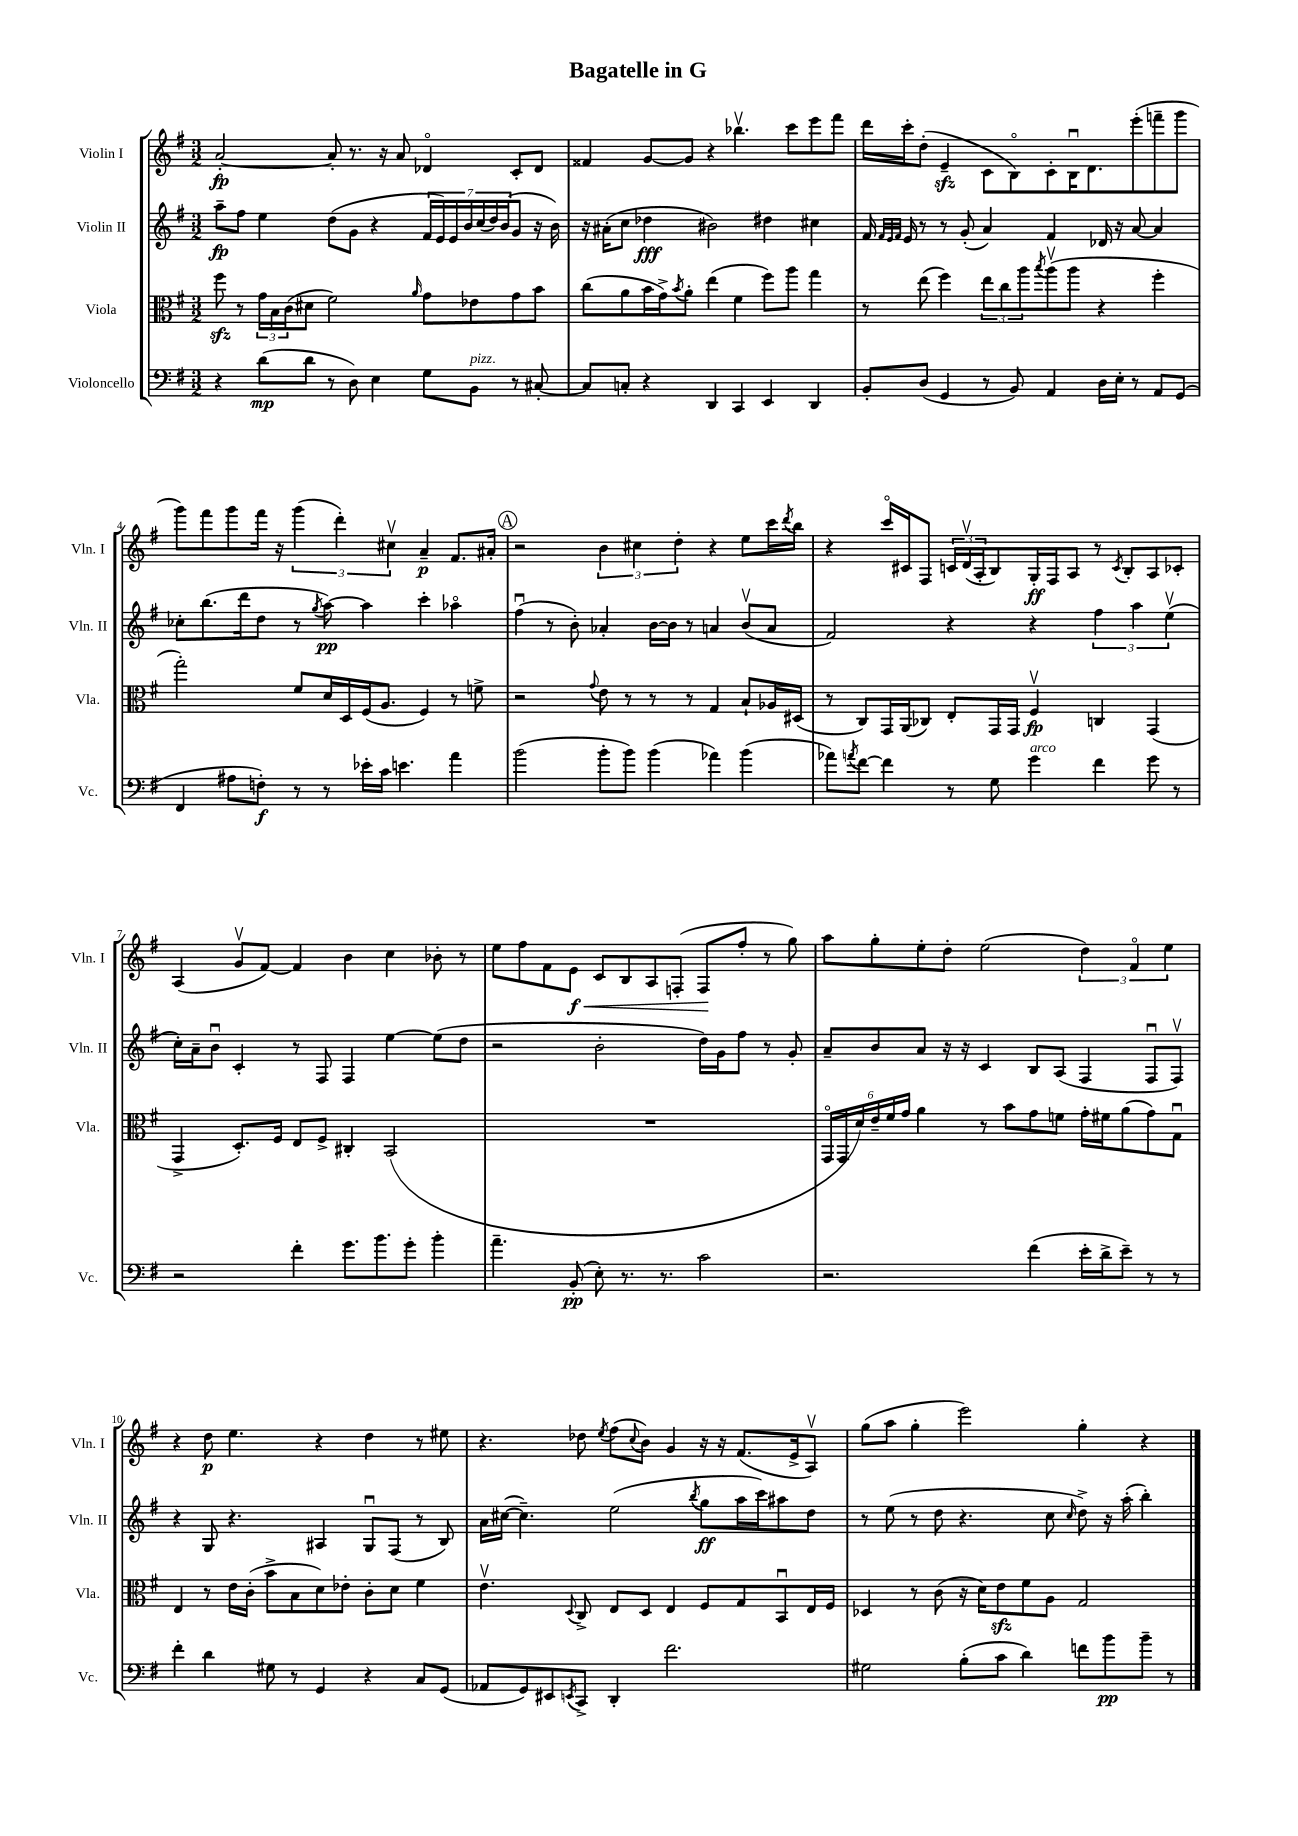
\header { title = "Bagatelle in G" }
<<
\new StaffGroup <<
\new Staff = "s0" \with { instrumentName = "Violin I" shortInstrumentName = "Vln. I" } {
    \clef treble \key g \major \numericTimeSignature \time 3/2
    a'2~-.\fp a'8-. r8. r16 a'8 des'4\flageolet c'8-. des'8 |
    fisis'4 g'8~ g'8 r4 bes''4.\upbow c'''8 e'''8 fis'''8 |
    d'''16 c'''16-. d''8-.( e'4--\sfz c'8 b8\flageolet) c'8-. b16\downbow d'8. e'''8-.( f'''8-- g'''8 |
    g'''8) fis'''8 g'''8 fis'''16 r16 \tuplet 3/2 { g'''4( d'''4-.) cis''4\upbow } a'4--\p fis'8. ais'16-. |
    \mark \markup { \circle "A" } r2 \tuplet 3/2 { b'4 cis''4 d''4-. } r4 e''8 c'''16 \acciaccatura { d'''8 } b''16 |
    r4 c'''16\flageolet cis'16 fis8 \tuplet 3/2 { c'16 d'16\upbow( a16-. } b8) g16-.\ff fis16 a8 r8 \acciaccatura { c'8 } b8-. a8 ces'8-. |
    a4( g'8\upbow fis'8~) fis'4 b'4 c''4 bes'8-. r8 |
    e''8 fis''8 fis'8 e'8\f\< c'8 b8 a8 f8-.( f8\! fis''8-. r8 g''8) |
    a''8 g''8-. e''8-. d''8-. e''2( \tuplet 3/2 { d''4) fis'4\flageolet e''4 } |
    r4 d''8\p e''4. r4 d''4 r8 eis''8 |
    r4. des''8 \acciaccatura { e''8 } fis''8( \appoggiatura { c''8 } b'8) g'4 r16 r16 fis'8.( e'16-> a8\upbow) |
    g''8( a''8 g''4-. e'''2) g''4-. r4 \bar "|." |
}
\new Staff = "s1" \with { instrumentName = "Violin II" shortInstrumentName = "Vln. II" } {
    \clef treble \key g \major \numericTimeSignature \time 3/2
    a''8--\fp fis''8 e''4 d''8( g'8 r4 \tuplet 7/4 { fis'16 e'16) e'16 b'16 c''16( d''16) b'16( } g'8 r16 b'16) |
    r16 ais'16-.( c''8 des''4\fff bis'2) dis''4 cis''4 |
    fis'16 \grace { fis'32 e'32 fis'32 } e'16 r8 r8 g'8-.( a'4) fis'4 des'16 r16 a'8~ a'4 |
    ces''8-. b''8.( d'''16 d''8 r8 \acciaccatura { g''8 } a''8~\pp) a''4 c'''4-. aes''4\flageolet |
    \mark \markup { \circle "A" } fis''4\downbow( r8 b'8-.) aes'4-. b'16~ b'16 r8 a'4 b'8\upbow( a'8 |
    fis'2) r4 r4 \tuplet 3/2 { fis''4 a''4 e''4\upbow( } |
    c''16-.) a'16-- b'8\downbow c'4-. r8 fis8 fis4 e''4~ e''8( d''8 |
    r2 b'2-. d''16) g'16 fis''8 r8 g'8-. |
    a'8-- b'8 a'8 r16 r16 c'4 b8 a8( fis4 fis8\downbow fis8\upbow) |
    r4 g8 r4. ais4 g8\downbow fis8( r8 b8) |
    a'16 cis''16~( cis''4.--) e''2( \acciaccatura { b''8 } g''8\ff a''16 c'''16) ais''8 d''8 |
    r8 e''8( r8 d''8 r4. c''8 \grace { c''16 } d''8->) r16 a''16-.( b''4-.) \bar "|." |
}
\new Staff = "s2" \with { instrumentName = "Viola" shortInstrumentName = "Vla." } {
    \clef alto \key g \major \numericTimeSignature \time 3/2
    fis''8\sfz r8 \tuplet 3/2 { g'16 b16 c'16( } dis'8 fis'2) \grace { a'16 } g'8 ees'8 g'8 b'8 |
    c''8( a'8 b'16 g'16->) \acciaccatura { b'8 } a'8-. e''4( fis'4 fis''8) a''8 g''4 |
    r8 e''8( fis''4) \tuplet 3/2 { e''8 c''8 a''8 } \acciaccatura { b''8 } a''8\upbow( a''8 r4 fis''4-. |
    g''2-.) fis'8 d'16 d16 fis16( a8. fis4) r8 f'8-> |
    \mark \markup { \circle "A" } r2 \appoggiatura { g'8 } e'8 r8 r8 r8 g4 b8-! aes16 dis16( |
    r8 c8) g,16 a,16( ces8) e8-. g,16 g,16 fis4\upbow\fp c4 g,4( |
    g,4-> d8.-.) fis16 e8 fis8-> cis4-. b,2( |
    R1. |
    \tuplet 6/4 { g,16\flageolet g,16 d'16) e'16-- fis'16 g'16 } a'4 r8 b'8 g'8 f'8 g'16-. fis'16 a'8( g'8) g8\downbow |
    e4 r8 e'16 c'16-.( b'8-> b8 d'8) ees'8-. c'8-. d'8 fis'4 |
    e'4.\upbow \appoggiatura { d8 } c8-> e8 d8 e4 fis8 g8 b,8\downbow e16 fis16 |
    des4 r8 c'8( r16 d'16) e'8\sfz fis'8 a8 g2 \bar "|." |
}
\new Staff = "s3" \with { instrumentName = "Violoncello" shortInstrumentName = "Vc." } {
    \clef bass \key g \major \numericTimeSignature \time 3/2
    r4 d'8\mp( d'8 r8 d8) e4 g8 b,8^\markup { \italic "pizz." } r8 cis8~-. |
    cis8 c8-. r4 d,4 c,4 e,4 d,4 |
    b,8-. d8( g,4 r8 b,8) a,4 d16 e16-. r8 a,8 g,8( |
    fis,4 ais8 f8-.\f) r8 r8 ees'16-. c'16 e'4. a'4 |
    \mark \markup { \circle "A" } b'2( b'8-. b'8) b'4( aes'4) b'4( |
    aes'8) \acciaccatura { a'8 } fis'8~ fis'4 r8 g8 g'4^\markup { \italic "arco" } fis'4 g'8 r8 |
    r2 fis'4-. g'8. b'8. g'8-. b'4-. |
    a'4.-- b,8-.\pp( e8-.) r8. r8. c'2 |
    r2. fis'4( e'16-. d'16-> e'8--) r8 r8 |
    fis'4-. d'4 gis8 r8 g,4 r4 c8 g,8( |
    aes,8 g,8) eis,8 \acciaccatura { e,8 } c,8-> d,4-. fis'2. |
    gis2 b8-.( c'8 d'4) f'8 b'8\pp b'8-- r8 \bar "|." |
}
>>
>>
